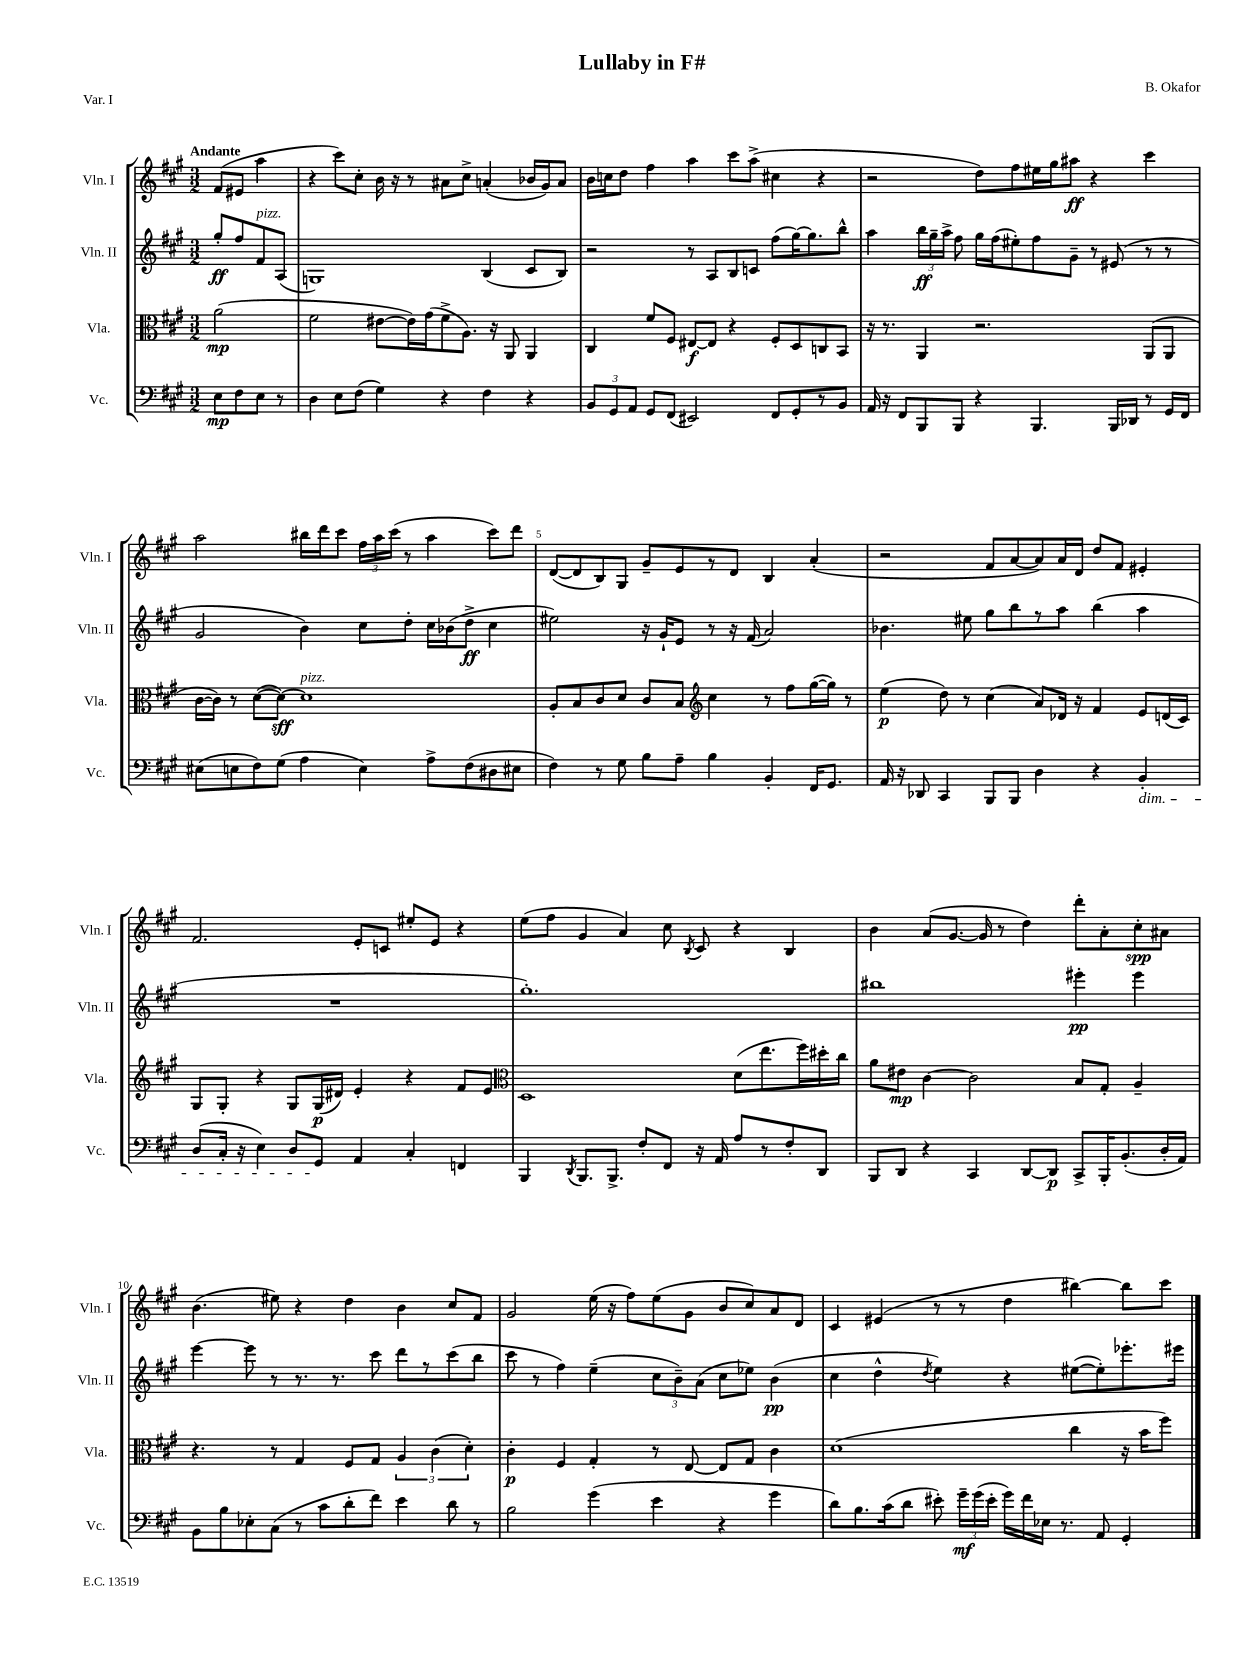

**kern	**kern	**kern	**kern
*staff4	*staff3	*staff2	*staff1
*clefF4	*clefC3	*clefG2	*clefG2
*k[f#c#g#]	*k[f#c#g#]	*k[f#c#g#]	*k[f#c#g#]
*M3/2	*M3/2	*M3/2	*M3/2
8E\L	(2a\	8gg#'/L	(8f#/L
8F#\	.	8ff#/	8e#/J
8E\J	.	8f#/	4aa\
8r	.	(8A/J	.
=	=	=	=
4D\	2f#\	1G)	4r
8E\L	.	.	8ccc#\L)
(8F#\J	.	.	8cc#'\J
4G#\)	[8e#\L	.	16b\
.	.	.	16r
.	16e#\]L)	.	8r
.	(16g#\J	.	.
4r	8f#^\	.	8a#\L
.	8.A\J)	.	8cc#^\J
4F#\	.	(4B/	(4a'/
.	16r	.	.
.	8AA/	.	.
4r	4AA/	8c#/L	16b-/LL
.	.	.	16g#/J)
.	.	8B/J)	8a/J
=	=	=	=
12BB/L	4C#/	2r	16b\LL
.	.	.	16cc\J
12GG#/	.	.	.
.	.	.	8dd\J
12AA/J	.	.	.
8GG#/L	8f#/L	.	4ff#\
(8FF#/J	8F#/J	.	.
2EE#/)	[8E#/L	8r	4aa\
.	8E#/]J	8A/L	.
.	4r	8B/	8ccc#\L
.	.	8c/J	(8aa^\J
8FF#/L	8F#'/L	(8ff#\L	4cc#\
8GG#'/	8D/	[16gg#\K)	.
.	.	8.gg#\]	.
8r	8C/	.	4r
8BB/J	8BB/J	8bb^^\J	.
=	=	=	=
16AA/	16r	4aa\	2r
16r	8.r	.	.
8FF#/L	.	.	.
8BBB/	4AA/	24bb\LL	.
.	.	24gg#~\	.
.	.	24aa^\JJ	.
8BBB/J	.	8ff#\	.
4r	2.r	16gg#\LL	8dd\L)
.	.	(16ff#\J	.
.	.	8ee#'\)	8ff#\
4.BBB/	.	8ff#\	16ee#\L
.	.	.	16gg#\J
.	.	8g#~\J	8aa#\J
.	.	8r	4r
16BBB/LL	.	(8e#/	.
16DD-/JJ	.	.	.
8r	(8AA/L	8r	4ccc#\
16GG#/LL	8AA/J	8r	.
16FF#/JJ	.	.	.
=	=	=	=
(8E#\L	[16c#\LL	2g#/	2aa\
.	16c#\]JJ)	.	.
8E\	8r	.	.
8F#\)	([8d\L	.	.
(8G#\J	8d\_J)	.	.
4A\	1d]	4b\)	16bb#\LL
.	.	.	16ddd\J
.	.	.	8ccc#\J
4E\)	.	8cc#\L	24ff#\LL
.	.	.	24aa\
.	.	.	(24ccc#\JJ
.	.	8dd'\J	8r
8A^\L	.	16cc#\LL	4aa\
.	.	(16b-\J	.
(8F#\	.	8dd^\J	.
8D#\	.	4cc#\	8ccc#\L)
8E#\J	.	.	8ddd\J
=	=	=	=
4F#\)	8A'/L	2ee#\)	([8d/L
.	8B/	.	8d/]
8r	8c#/	.	8B/)
8G#\	8d/J	.	8G#/J
8B\L	8c#/L	16r	8g#~/L
.	.	16g#`/LK	.
8A~\J	8B/J	8e/J	8e/
*	*clefG2	*	*
4B\	4cc#\	8r	8r
.	.	16r	8d/J
.	.	(16f#/	.
4BB'/	8r	2a/)	4B/
.	8ff#\L	.	.
16FF#/LK	([16gg#\L	.	(4a'/
8.GG#/J	16gg#\]JJ)	.	.
.	8r	.	.
=	=	=	=
16AA/	(4ee\	4.b-\	2r
16r	.	.	.
8DD-/	.	.	.
4CC#/	8dd\)	.	.
.	8r	8ee#\	.
8BBB/L	(4cc#\	8gg#\L	8f#/L
8BBB/J	.	8bb\	[8a/
4D\	8a/L)	8r	8a/])
.	16d-/Jk	8aa\J	16a/L
.	16r	.	16d/JJ
4r	4f#/	(4bb\	8dd/L
.	.	.	8f#/J
4BB'/	8e/L	4aa\	4e#'/
.	(16d/L	.	.
.	16c#/JJ)	.	.
=	=	=	=
(8D/L	8G#/L	1.r	2.f#/
16C#'/Jk	8G#'/J	.	.
16r	.	.	.
4E\)	4r	.	.
8D/L	8G#/L	.	.
8GG#/J	(16G#/L	.	.
.	16d#/JJ)	.	.
4AA/	4e'/	.	8e'/L
.	.	.	8c/J
4C#'/	4r	.	8ee#'/L
.	.	.	8e/J
4FF/	8f#/L	.	4r
.	8e/J	.	.
=	=	=	=
*	*clefC3	*	*
4BBB/	1D	1.gg#')	(8ee\L
.	.	.	8ff#\J
8qDD/	.	.	.
8.BBB/L	.	.	4g#/
8.BBB^/J	.	.	.
.	.	.	4a/)
8F#'/L	.	.	.
8FF#/J	.	.	8cc#\
.	.	.	8qB/
16r	.	.	8c#/
16AA/	.	.	.
8A/L	(8d\L	.	4r
8r	8.ee\	.	.
8F#'/	.	.	4B/
.	16ff#\L)	.	.
8DD/J	16dd#'\	.	.
.	16cc#\JJ	.	.
=	=	=	=
8BBB/L	8a\L	1bb#	4b\
8DD/J	8e#\J	.	.
4r	[4c#\	.	(8a/L
.	.	.	[8.g#/J
4CC#/	2c#\]	.	.
.	.	.	16g#/]
.	.	.	8r
[8DD/L	.	.	4dd\)
8DD/]J	.	.	.
8CC#^/L	8B/L	4eee#'\	8ddd'\L
16BBB'/K	8G#'/J	.	8a'\
(8.BB'/	.	.	.
.	4A~/	4eee#\	8cc#'\
16D'/L	.	.	8a#\J
16AA/JJ)	.	.	.
=	=	=	=
8BB\L	4.r	[4eee\	(4.b\
8B\	.	.	.
8E-'\	.	8eee\]	.
(8C#\J	8r	8r	8ee#\)
8r	4G#/	8.r	4r
8c#\L	.	.	.
.	.	8.r	.
8d'\	8F#/L	.	4dd\
8f#\J)	8G#/J	8ccc#\	.
4e\	6A/	8ddd\L	4b\
.	.	8r	.
.	(6c#\	.	.
8d\	.	(8ccc#\	8cc#/L
.	6d'\)	.	.
8r	.	8bb\J	8f#/J
=	=	=	=
2B\	4c#'\	8ccc#\	2g#/
.	.	8r	.
.	4F#/	4ff#\)	.
(4g#\	4G#'/	(4ee~\	(16ee\
.	.	.	16r
.	.	.	8ff#\L)
4e\	8r	12cc#\L	(8ee\
.	.	12b~\)	.
.	[8E/	.	8g#\J
.	.	(12a\J	.
4r	8E/]L	8cc#\L	8b/L
.	8G#/J	8ee-\J)	8cc#/)
4g#\	4c#\	(4b\	8a/
.	.	.	8d/J
=	=	=	=
8d\L)	(1d	4cc#\	4c#/
8.B\	.	.	.
.	.	4dd^^\	(4e#/
(16c#\k	.	.	.
8d\J	.	.	.
.	.	8qdd/	.
8e#'\)	.	4ee\)	8r
24g#~\LL	.	.	8r
(24g#\	.	.	.
24e#'\JJ	.	.	.
16g#\LL)	.	4r	4dd\
16f#\	.	.	.
16E-\JJ	.	.	.
8.r	.	.	.
.	4cc#\	([8ee#\L	[4bb#\)
8AA/	.	8ee#'\])	.
4GG#'/	16r	8.eee-'\	8bb#\]L
.	16b\LK	.	.
.	8ff#\J)	.	8ccc#\J
.	.	16eee#\Jk	.
==	==	==	==
*-	*-	*-	*-
